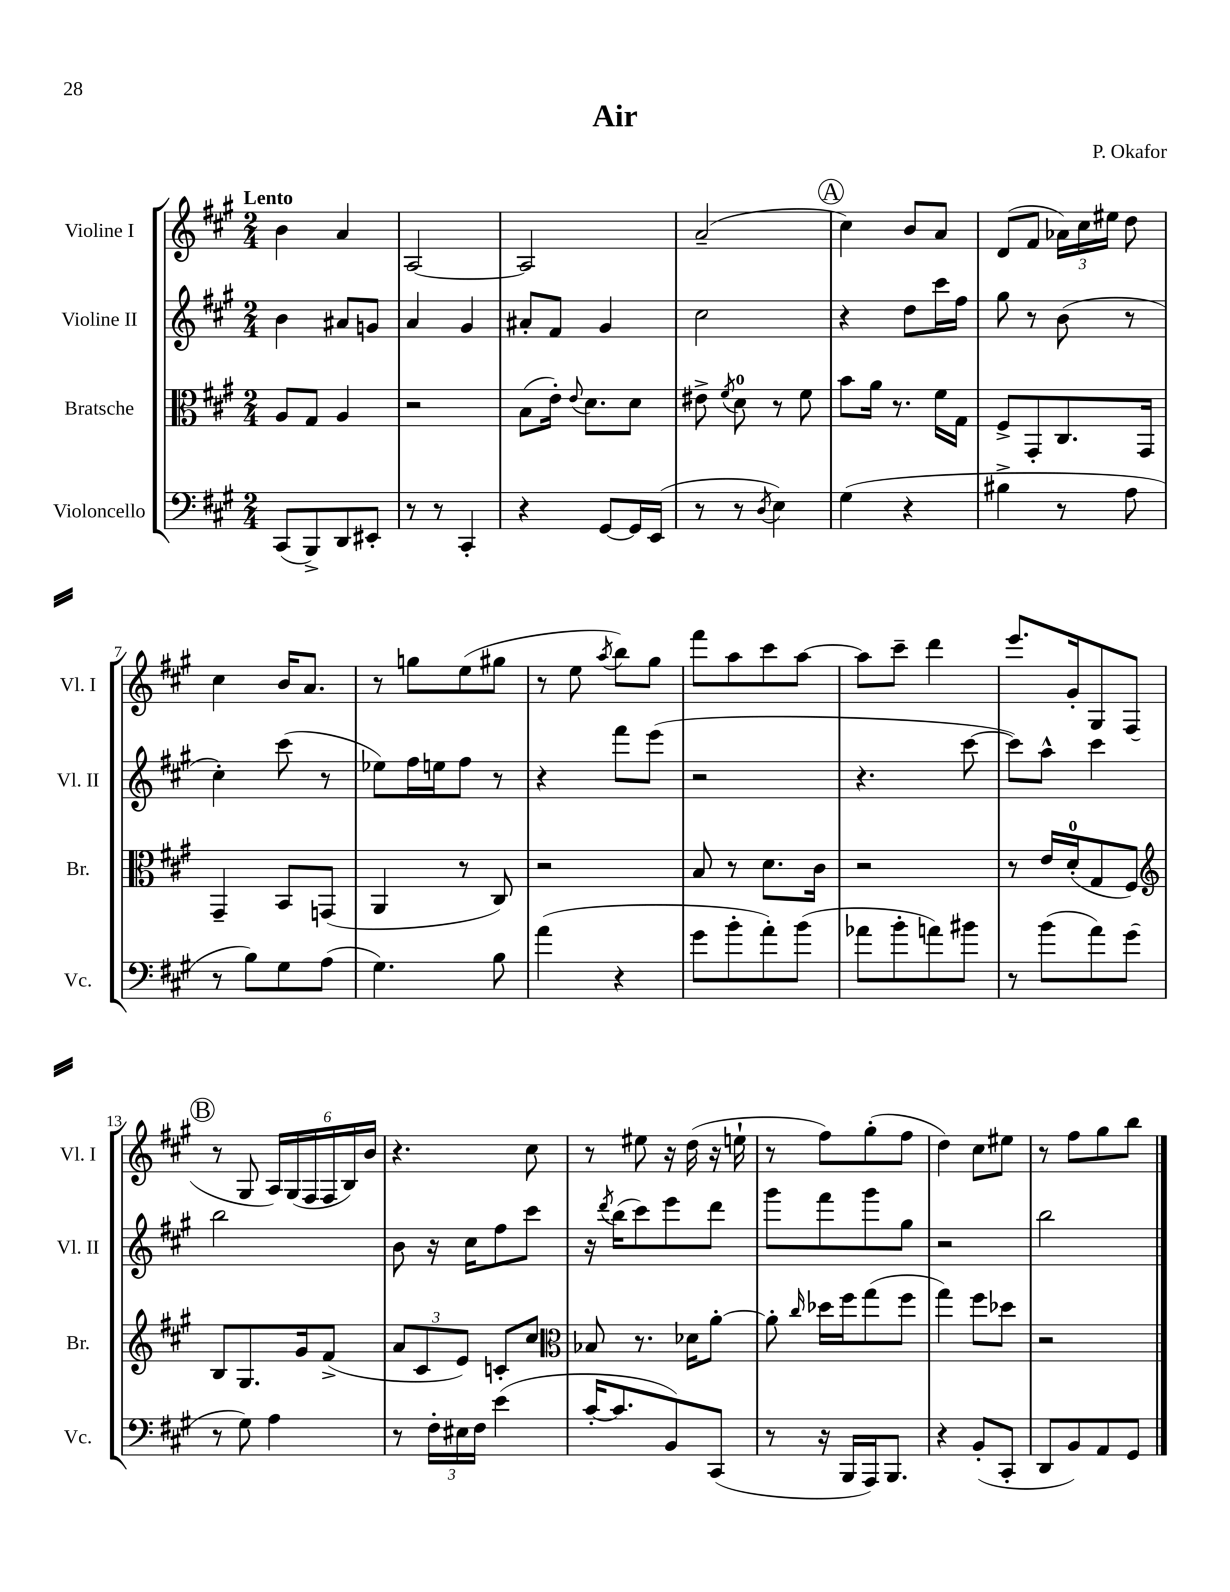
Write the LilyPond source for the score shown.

\header { title = "Air" composer = "P. Okafor" }
<<
\new StaffGroup <<
\new Staff = "s0" \with { instrumentName = "Violine I" shortInstrumentName = "Vl. I" } {
    \clef treble \key a \major \numericTimeSignature \time 2/4 \tempo "Lento"
    \autoBeamOff b'4 a'4 |
    a2~ |
    a2 |
    a'2--( |
    \mark \markup { \circle "A" } cis''4) b'8[ a'8] |
    d'8[( fis'8] \tuplet 3/2 { aes'16[) cis''16 eis''16] } d''8 |
    cis''4 b'16[ a'8.] |
    r8 g''8[ e''8( gis''8] |
    r8 e''8 \acciaccatura { a''8 } b''8[) gis''8] |
    fis'''8[ a''8 cis'''8 a''8]~ |
    a''8[ cis'''8]-- d'''4 |
    e'''8.[ gis'16-. gis8 fis8]( |
    \mark \markup { \circle "B" } r8 gis8 \tuplet 6/4 { a16[) gis16( fis16 fis16 b16) b'16] } |
    r4. cis''8 |
    r8 eis''8 r16 d''16( r16 e''16-! |
    r8 fis''8[) gis''8-.( fis''8] |
    d''4) cis''8[ eis''8] |
    r8 fis''8[ gis''8 b''8] \bar "|." |
}
\new Staff = "s1" \with { instrumentName = "Violine II" shortInstrumentName = "Vl. II" } {
    \clef treble \key a \major \numericTimeSignature \time 2/4
    \autoBeamOff b'4 ais'8[ g'8] |
    a'4 gis'4 |
    ais'8[-. fis'8] gis'4 |
    cis''2 |
    \mark \markup { \circle "A" } r4 d''8[ cis'''16 fis''16] |
    gis''8 r8 b'8( r8 |
    cis''4-.) cis'''8( r8 |
    ees''8[) fis''16 e''16 fis''8] r8 |
    r4 fis'''8[ e'''8]( |
    r2 |
    r4. cis'''8~ |
    cis'''8[) a''8]-^ cis'''4 |
    \mark \markup { \circle "B" } b''2 |
    b'8 r16 cis''16[ fis''8 cis'''8] |
    r16 \acciaccatura { d'''8 } b''16[( cis'''8) e'''8 d'''8] |
    gis'''8[ fis'''8 gis'''8 gis''8] |
    r2 |
    b''2 \bar "|." |
}
\new Staff = "s2" \with { instrumentName = "Bratsche" shortInstrumentName = "Br." } {
    \clef alto \key a \major \numericTimeSignature \time 2/4
    \autoBeamOff a8[ gis8] a4 |
    r2 |
    b8[( e'16]-.) \appoggiatura { e'8 } d'8.[ d'8] |
    eis'8-> \acciaccatura { fis'8 } d'8-0 r8 fis'8 |
    \mark \markup { \circle "A" } b'8[ a'16] r8. fis'16[ gis16] |
    fis8[-> gis,8-. cis8. gis,16] |
    gis,4-- b,8[ g,8]( |
    a,4 r8 cis8) |
    r2 |
    b8 r8 d'8.[ cis'16] |
    r2 |
    r8 e'16[ d'16-0-.( gis8 fis8]) |
    \mark \markup { \circle "B" } \clef treble b8[ gis8. gis'16 fis'8]->( |
    \tuplet 3/2 { a'8[ cis'8 e'8]) } c'8[-. cis''8] |
    \clef alto bes8 r8. des'16[ a'8]~-. |
    a'8-. \grace { cis''16 } des''16[ fis''16 gis''8( fis''8] |
    gis''4) fis''8[ des''8] |
    r2 \bar "|." |
}
\new Staff = "s3" \with { instrumentName = "Violoncello" shortInstrumentName = "Vc." } {
    \clef bass \key a \major \numericTimeSignature \time 2/4
    \autoBeamOff cis,8[( b,,8->) d,8 eis,8]-. |
    r8 r8 cis,4-. |
    r4 gis,8[~ gis,16 e,16]( |
    r8 r8 \acciaccatura { d8 } e4) |
    \mark \markup { \circle "A" } gis4( r4 |
    bis4-> r8 a8 |
    r8 b8[) gis8 a8]( |
    gis4.) b8 |
    a'4( r4 |
    gis'8[ b'8-. a'8-.) b'8]( |
    aes'8[ b'8-. a'8) bis'8] |
    r8 b'8[( a'8) gis'8]( |
    \mark \markup { \circle "B" } r8 gis8) a4 |
    r8 \tuplet 3/2 { fis16[-. eis16 fis16] } e'4( |
    cis'16[~-. cis'8. b,8) cis,8]( |
    r8 r16 b,,16[ a,,16) b,,8.] |
    r4 b,8[-.( cis,8]-. |
    d,8[ b,8) a,8 gis,8] \bar "|." |
}
>>
>>
